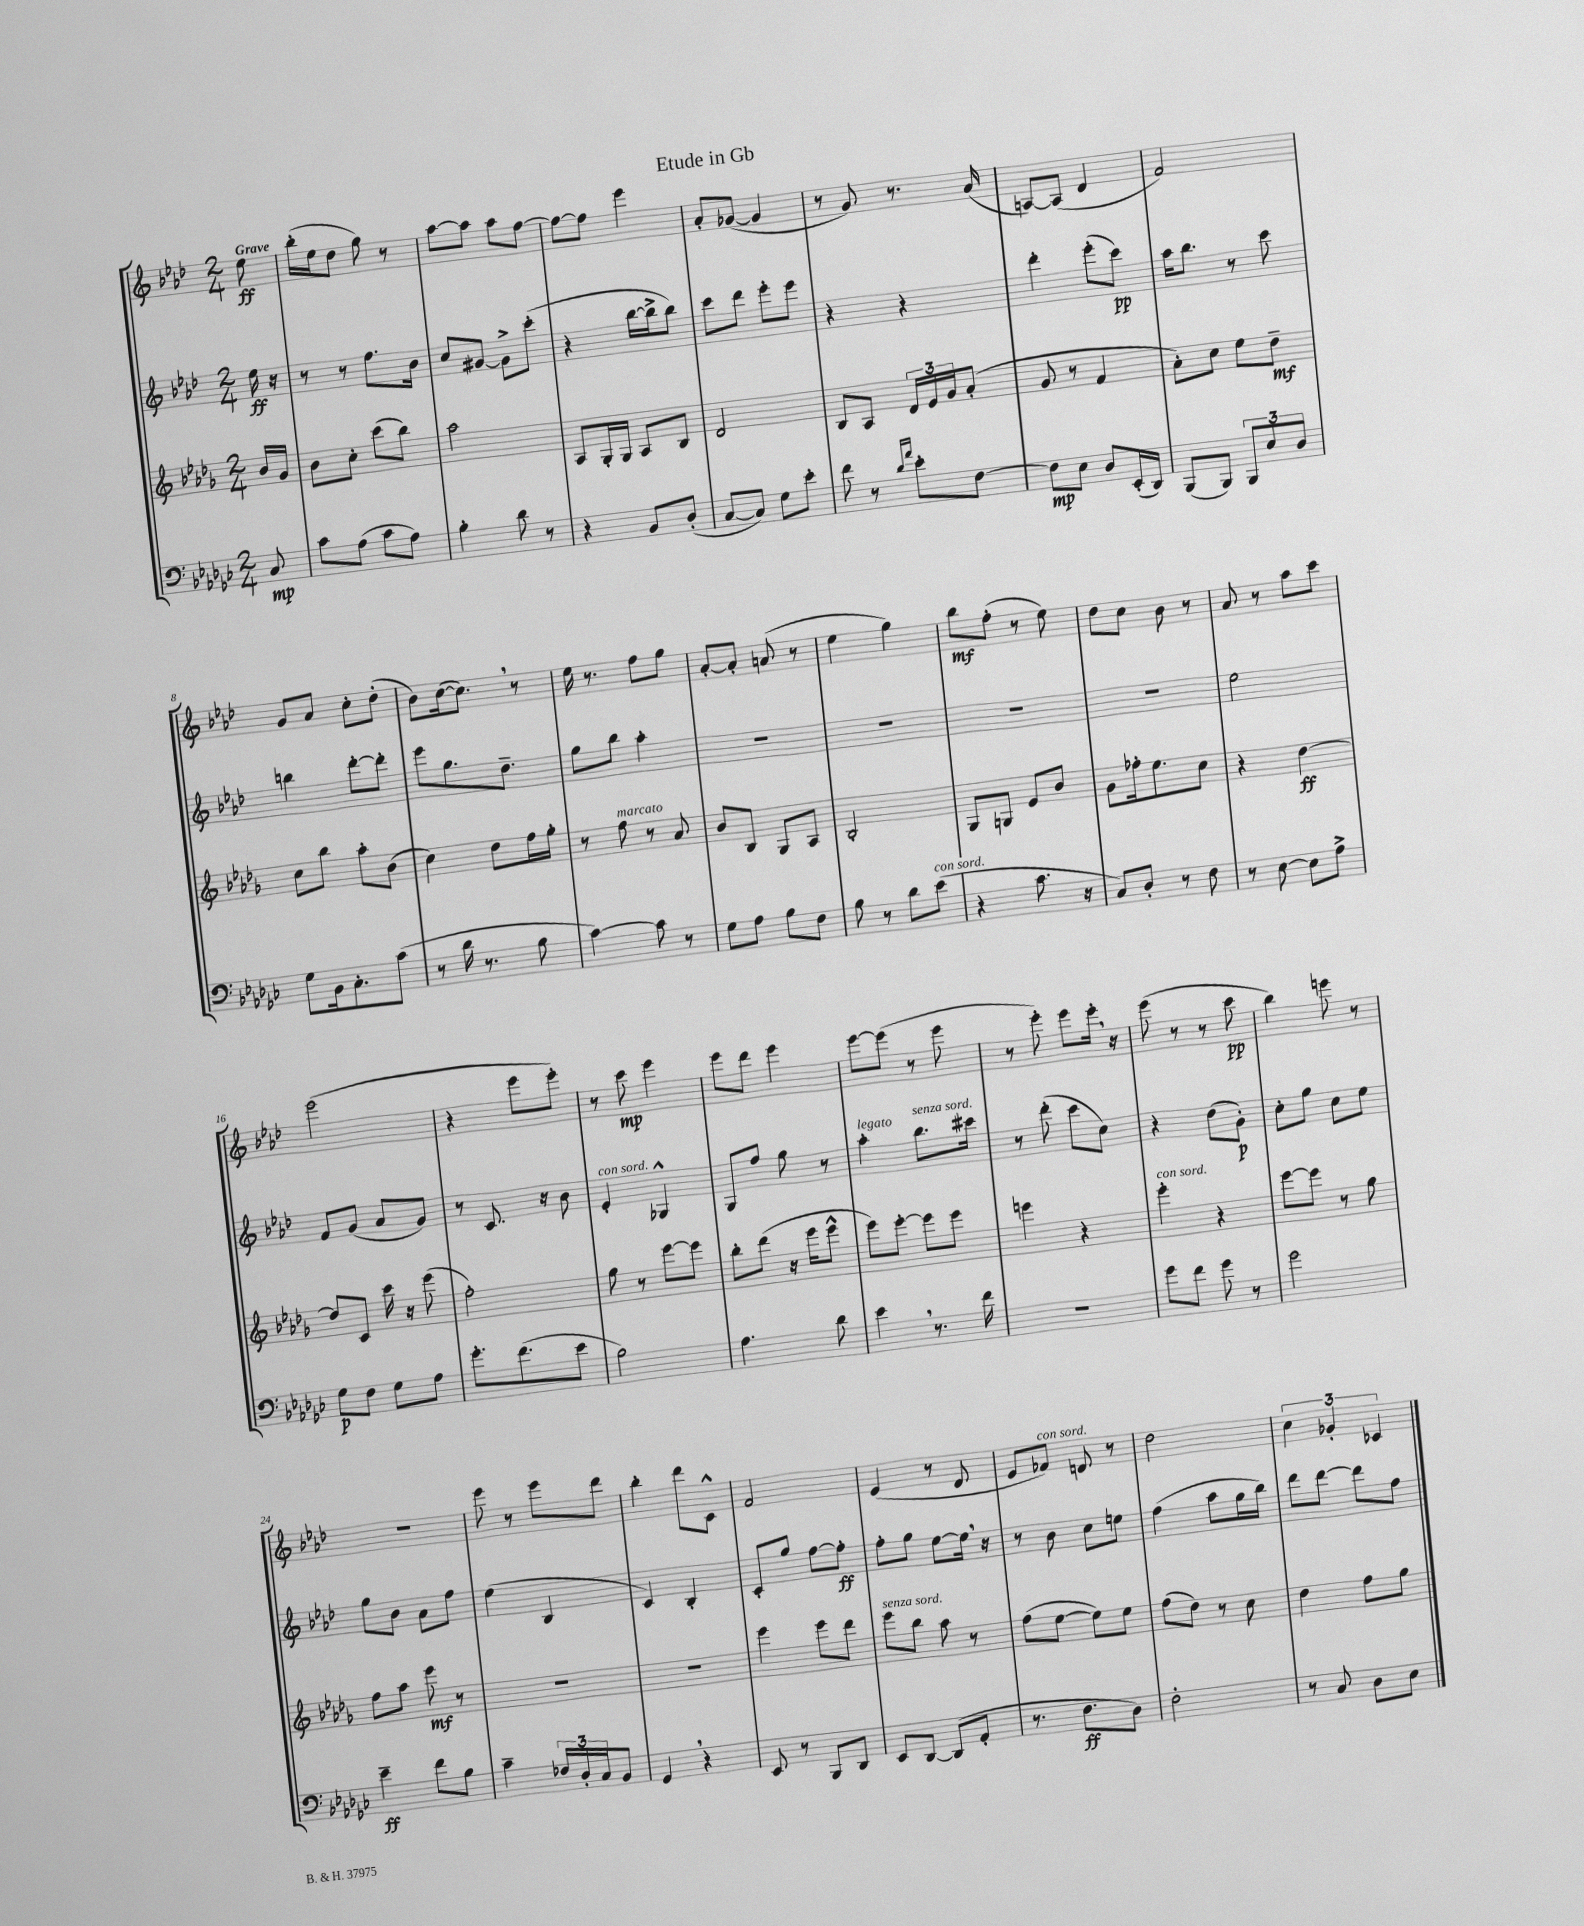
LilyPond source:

\header { title = "Etude in Gb" }
<<
\new StaffGroup <<
\new Staff = "s0" {
    \clef treble \key aes \major \numericTimeSignature \time 2/4 \partial 8 \tempo "Grave"
    ees''8\ff |
    bes''16-.( ees''16 des''8 g''8) r8 |
    aes''8~ aes''8 aes''8 f''8~ |
    f''8~ f''8 ees'''4 |
    aes'8-. ges'8~( ges'4 |
    r8 g'8) r8. aes'16( |
    a8~) a8( des'4 |
    f'2) |
    g'8 aes'8 c''8-. des''8-.( |
    bes'8) c''16~( c''8.) \breathe r8 |
    ees''16 r8. f''8 g''8 |
    aes'8~-. aes'8-. a'8( r8 |
    ees''4 g''4) |
    bes''8\mf f''8-.( r8 ees''8) |
    des''8 c''8 bes'8 r8 |
    aes'8 r8 aes''8 c'''8 |
    ees'''2( |
    r4 ees'''8 ees'''8-.) |
    r8 c'''8\mp ees'''4 |
    ees'''8 des'''8 ees'''4 |
    ees'''8~ ees'''8( r8 ees'''8 |
    r8 ees'''8-.) ees'''8 ees'''16-. \breathe r16 |
    ees'''8( r8 r8 c'''8\pp |
    bes''4) e'''8 r8 |
    R2 |
    ees'''8 r8 ees'''8 des'''8 |
    bes''4-. des'''8 c'8-^ |
    f'2 |
    ees'4( r8 des'8 |
    ees'8 fes'8^\markup { \italic "con sord." }) d'8 r8 |
    des''2 |
    \tuplet 3/2 { c''4 ges'4-. ces'4 } \bar "|." |
}
\new Staff = "s1" {
    \clef treble \key aes \major \numericTimeSignature \time 2/4 \partial 8
    ees''16\ff r16 |
    r8 r8 f''8. bes'16 |
    c''8 gis'8~ gis'8-> c'''8-.( |
    r4 bes''16~ bes''16-> bes''8) |
    c'''8 des'''8 ees'''8-. ees'''8 |
    r4 r4 |
    des'''4-. ees'''8-.( c'''8\pp) |
    aes''16 bes''8. r8 c'''8 |
    b''4 des'''8~-. des'''8-. |
    ees'''8 g''8. des''8.-- |
    g''8 bes''8 aes''4-. |
    R2 |
    R2 |
    R2 |
    R2 |
    ees''2 |
    f'8 g'8( aes'8 g'8) |
    r8 c'8. r16 bes'8 |
    ees'4-.^\markup { \italic "con sord." } ges4-^ |
    g8 f''8 g''8 r8 |
    aes''4-.^\markup { \italic "legato" } bes''8.^\markup { \italic "senza sord." } cis'''16 |
    r8 des'''8-.( c'''8 c''8) |
    r4 des''8( g'8-.\p) |
    c''8-. g''8 c''8 ees''8 |
    g''8 bes'8 aes'8 f''8 |
    ees''4( bes4 |
    c'4) bes4-. |
    c'8-. g''8 f''8~ f''8-.\ff |
    f''8-. g''8 ees''8~ ees''16 \breathe r16 |
    r8 bes'8 c''8 e''8 |
    f''4( aes''8 g''16 bes''16) |
    des'''8 des'''8~ des'''8 f''8 \bar "|." |
}
\new Staff = "s2" {
    \clef treble \key des \major \numericTimeSignature \time 2/4 \partial 8
    bes'16 ges'16 |
    bes'8 c''8-. c'''8( bes''8) |
    aes''2 |
    aes8 ges16-. ges16 aes8 bes8 |
    des'2 |
    bes8 aes8 \tuplet 3/2 { des'16 ees'16 ges'16 } aes'8-.( |
    ges'8 r8 f'4 |
    aes'8-.) c''8 ees''8 des''8--\mf |
    c''8 bes''8 aes''8-. bes'8( |
    c''4) des''8 f''16 ges''16-. |
    r8 f''8^\markup { \italic "marcato" } r8 aes'8 |
    bes'8 bes8 ges8 aes8 |
    bes2-. |
    ges8 g8 ees'8 bes'8 |
    ges'8 fes''16-. ees''8. c''8 |
    r4 des''4~\ff |
    des''8 c'8 c'''16 r16 ees'''8( |
    f''2-.) |
    ges''8 r8 ees'''8~ ees'''8 |
    bes''8-. des'''8( r16 ees'''16 ees'''8-^ |
    ees'''8) ees'''8~-. ees'''8 ees'''8 |
    e'''4 r4 |
    ees'''4-.^\markup { \italic "con sord." } r4 |
    ees'''8~ ees'''8 r8 ges''8 |
    f''8 aes''8 ees'''8\mf r8 |
    R2 |
    R2 |
    ees'''4 ees'''8 des'''8 |
    ees'''8^\markup { \italic "senza sord." } bes''8 aes''8 r8 |
    f''8( ees''8~ ees''8) ees''8 |
    f''8( des''8) r8 c''8 |
    des''4 f''8 ges''8 \bar "|." |
}
\new Staff = "s3" {
    \clef bass \key ges \major \numericTimeSignature \time 2/4 \partial 8
    ces8\mp |
    ces'8 aes8( ces'8 aes8) |
    bes4-. des'8 r8 |
    r4 bes,8 des8-.( |
    ces8~ ces8) ges8 ees'8-. |
    f'8 r8 \grace { des'16 aes'16 } ees'8-. f8~ |
    f8\mp ees8 des8 ees,16-.( des,16) |
    bes,,8( bes,,8) \tuplet 3/2 { bes,,8 ees8 des8 } |
    ges8 bes,16 ces8.-. ces'8( |
    r8 des'16 r8. bes8 |
    ces'4~) ces'8 r8 |
    ges8 aes8 bes8 f8 |
    bes8 r8 des'8 ees'8^\markup { \italic "con sord." }( |
    r4 ces'8. r16 |
    ces8) des8-. r8 f8 |
    r8 ees8~ ees8 aes8-> |
    ges8\p f8 ges8 aes8 |
    ges'8.-. f'8.( ees'8 |
    bes2) |
    aes4. des'8 |
    ees'4 \breathe r8. f'16 |
    r2 |
    ges'8 f'8 ges'8 r8 |
    ges'2 |
    ees'4--\ff f'8 bes8 |
    ces'4-- \tuplet 3/2 { fes16 des16-. ces16 } bes,8 |
    ges,4 \breathe r4 |
    ees,8 r8 bes,,8 des,8 |
    ees,8 des,8~ des,8( aes,8-. |
    r8. f8.\ff des8) |
    f2-. |
    r8 ces8 des8 ees8 \bar "|." |
}
>>
>>
